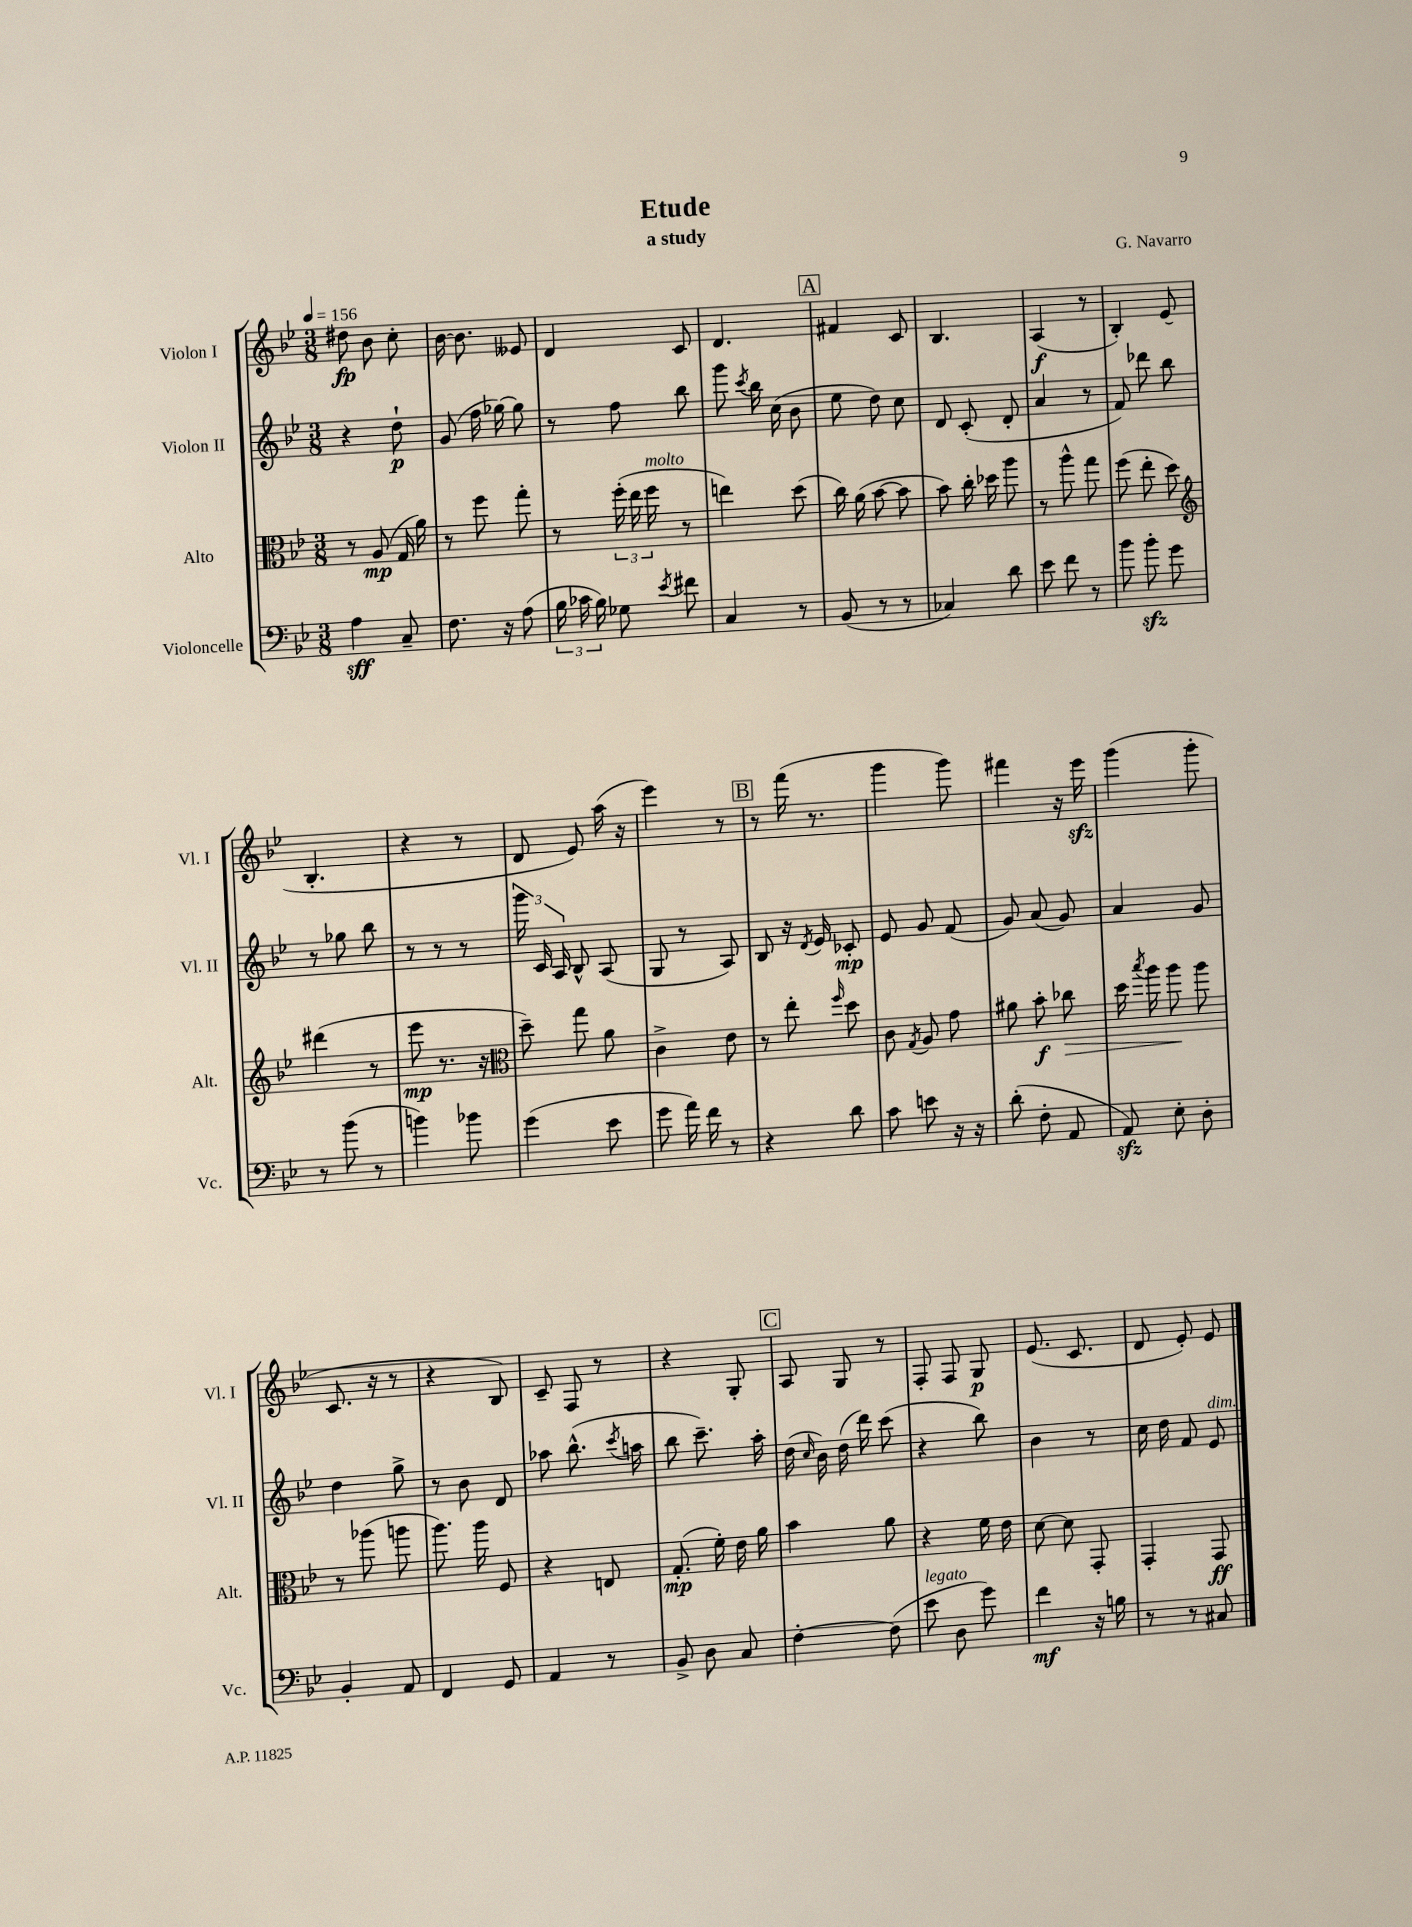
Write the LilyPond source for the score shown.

\header { title = "Etude" composer = "G. Navarro" subtitle = "a study" }
<<
\new StaffGroup <<
\new Staff = "s0" \with { instrumentName = "Violon I" shortInstrumentName = "Vl. I" } {
    \clef treble \key bes \major \numericTimeSignature \time 3/8 \tempo 4 = 156
    \autoBeamOff dis''8\fp bes'8 c''8-. |
    bes'16~ bes'8. eeses'8 |
    d'4 c'8 |
    d'4. |
    \mark \markup { \box "A" } fis'4 c'8 |
    bes4. |
    a4\f( r8 |
    bes4-.) ees'8( |
    bes4.-. |
    r4 r8 |
    d'8 ees'8) a''16( r16 |
    ees'''4) r8 |
    \mark \markup { \box "B" } r8 f'''16( r8. |
    g'''4 g'''8) |
    fis'''4 r16 ees'''16\sfz |
    g'''4( g'''8-. |
    c'8. r16 r8 |
    r4 bes8) |
    c'8-- f8 r8 |
    r4 g8-. |
    \mark \markup { \box "C" } a8 g8 r8 |
    f8-. f8 g8\p |
    ees'8.( c'8. |
    d'8 ees'8-.) ees'8 \bar "|." |
}
\new Staff = "s1" \with { instrumentName = "Violon II" shortInstrumentName = "Vl. II" } {
    \clef treble \key bes \major \numericTimeSignature \time 3/8
    \autoBeamOff r4 d''8-!\p |
    g'8( f''16 ges''16~) ges''8 |
    r8 f''8 bes''8 |
    g'''8 \acciaccatura { c'''8 } bes''16 c''16( bes'8 |
    \mark \markup { \box "A" } ees''8 d''8) c''8 |
    d'8 c'8-.( d'8-. |
    a'4 r8 |
    f'8) des'''8 bes''8 |
    r8 ges''8 bes''8 |
    r8 r8 r8 |
    \tuplet 3/2 { g'''16 c'16 a16 } bes8-^ a8( |
    g8 r8 a8) |
    \mark \markup { \box "B" } bes8 r16 \acciaccatura { d'8 } ees'16 ces'8-.\mp |
    ees'8 g'8 f'8( |
    g'8) a'8( g'8) |
    a'4 g'8 |
    d''4 g''8-> |
    r8 bes'8 d'8 |
    aes''8 bes''8.-^( \acciaccatura { c'''8 } a''16 |
    bes''8 c'''8.--) a''16-. |
    \mark \markup { \box "C" } d''16( \grace { c''16 } bes'16) d''16( d'''16) c'''8( |
    r4 bes''8) |
    bes'4 r8 |
    c''16 d''16 f'8 ees'8^\markup { \italic "dim." } \bar "|." |
}
\new Staff = "s2" \with { instrumentName = "Alto" shortInstrumentName = "Alt." } {
    \clef alto \key bes \major \numericTimeSignature \time 3/8
    \autoBeamOff r8 a8\mp( g16 a'16) |
    r8 f''8 g''8-. |
    r8 \tuplet 3/2 { f''16-.( ees''16 f''16^\markup { \italic "molto" } } r8 |
    e''4) d''8( |
    \mark \markup { \box "A" } c''16) a'16( bes'8~ bes'8 |
    bes'8) c''16-. des''16 a''8 |
    r8 a''8-^ g''8 |
    f''8( ees''8-. d''8) |
    \clef treble dis'''4( r8 |
    ees'''8\mp r8. r16 |
    \clef alto d''8--) g''8 a'8 |
    c'4-> ees'8 |
    \mark \markup { \box "B" } r8 ees''8-. \grace { f''16 } d''8 |
    c'8 \acciaccatura { g8 } a8 g'8 |
    ais'8 bes'8-.\f ces''8\> |
    d''16 \acciaccatura { bes''8 } a''16 a''8\! a''8 |
    r8 aes''8( a''8 |
    a''8.) a''16 f8 |
    r4 e8 |
    g8.-.\mp( f'16-.) ees'16 a'16 |
    \mark \markup { \box "C" } bes'4 a'8 |
    r4 f'16 ees'16 |
    d'8~ d'8 g,8-. |
    g,4-. g,8\ff \bar "|." |
}
\new Staff = "s3" \with { instrumentName = "Violoncelle" shortInstrumentName = "Vc." } {
    \clef bass \key bes \major \numericTimeSignature \time 3/8
    \autoBeamOff a4\sff c8-- |
    f8. r16 a8( |
    \tuplet 3/2 { bes16 ces'16 bes16) } ges8 \acciaccatura { ees'8 } fis'8 |
    c4 r8 |
    \mark \markup { \box "A" } bes,8( r8 r8 |
    ces4) d'8 |
    ees'8 f'8 r8 |
    bes'8 bes'8-.\sfz g'8 |
    r8 bes'8( r8 |
    b'4) bes'8 |
    g'4( ees'8 |
    g'8 a'16) f'16 r8 |
    \mark \markup { \box "B" } r4 d'8 |
    c'8 e'8 r16 r16 |
    d'8-.( f8-. a,8 |
    a,8\sfz) ees8-. d8-. |
    bes,4-. a,8 |
    f,4 g,8 |
    a,4 r8 |
    bes,8-> d8 c8 |
    \mark \markup { \box "C" } f4~-. f8( |
    ees'8^\markup { \italic "legato" } d8 g'8) |
    f'4\mf r16 b16 |
    r8 r8 cis8 \bar "|." |
}
>>
>>
\layout { \context { \Score \remove "Bar_number_engraver" } }
